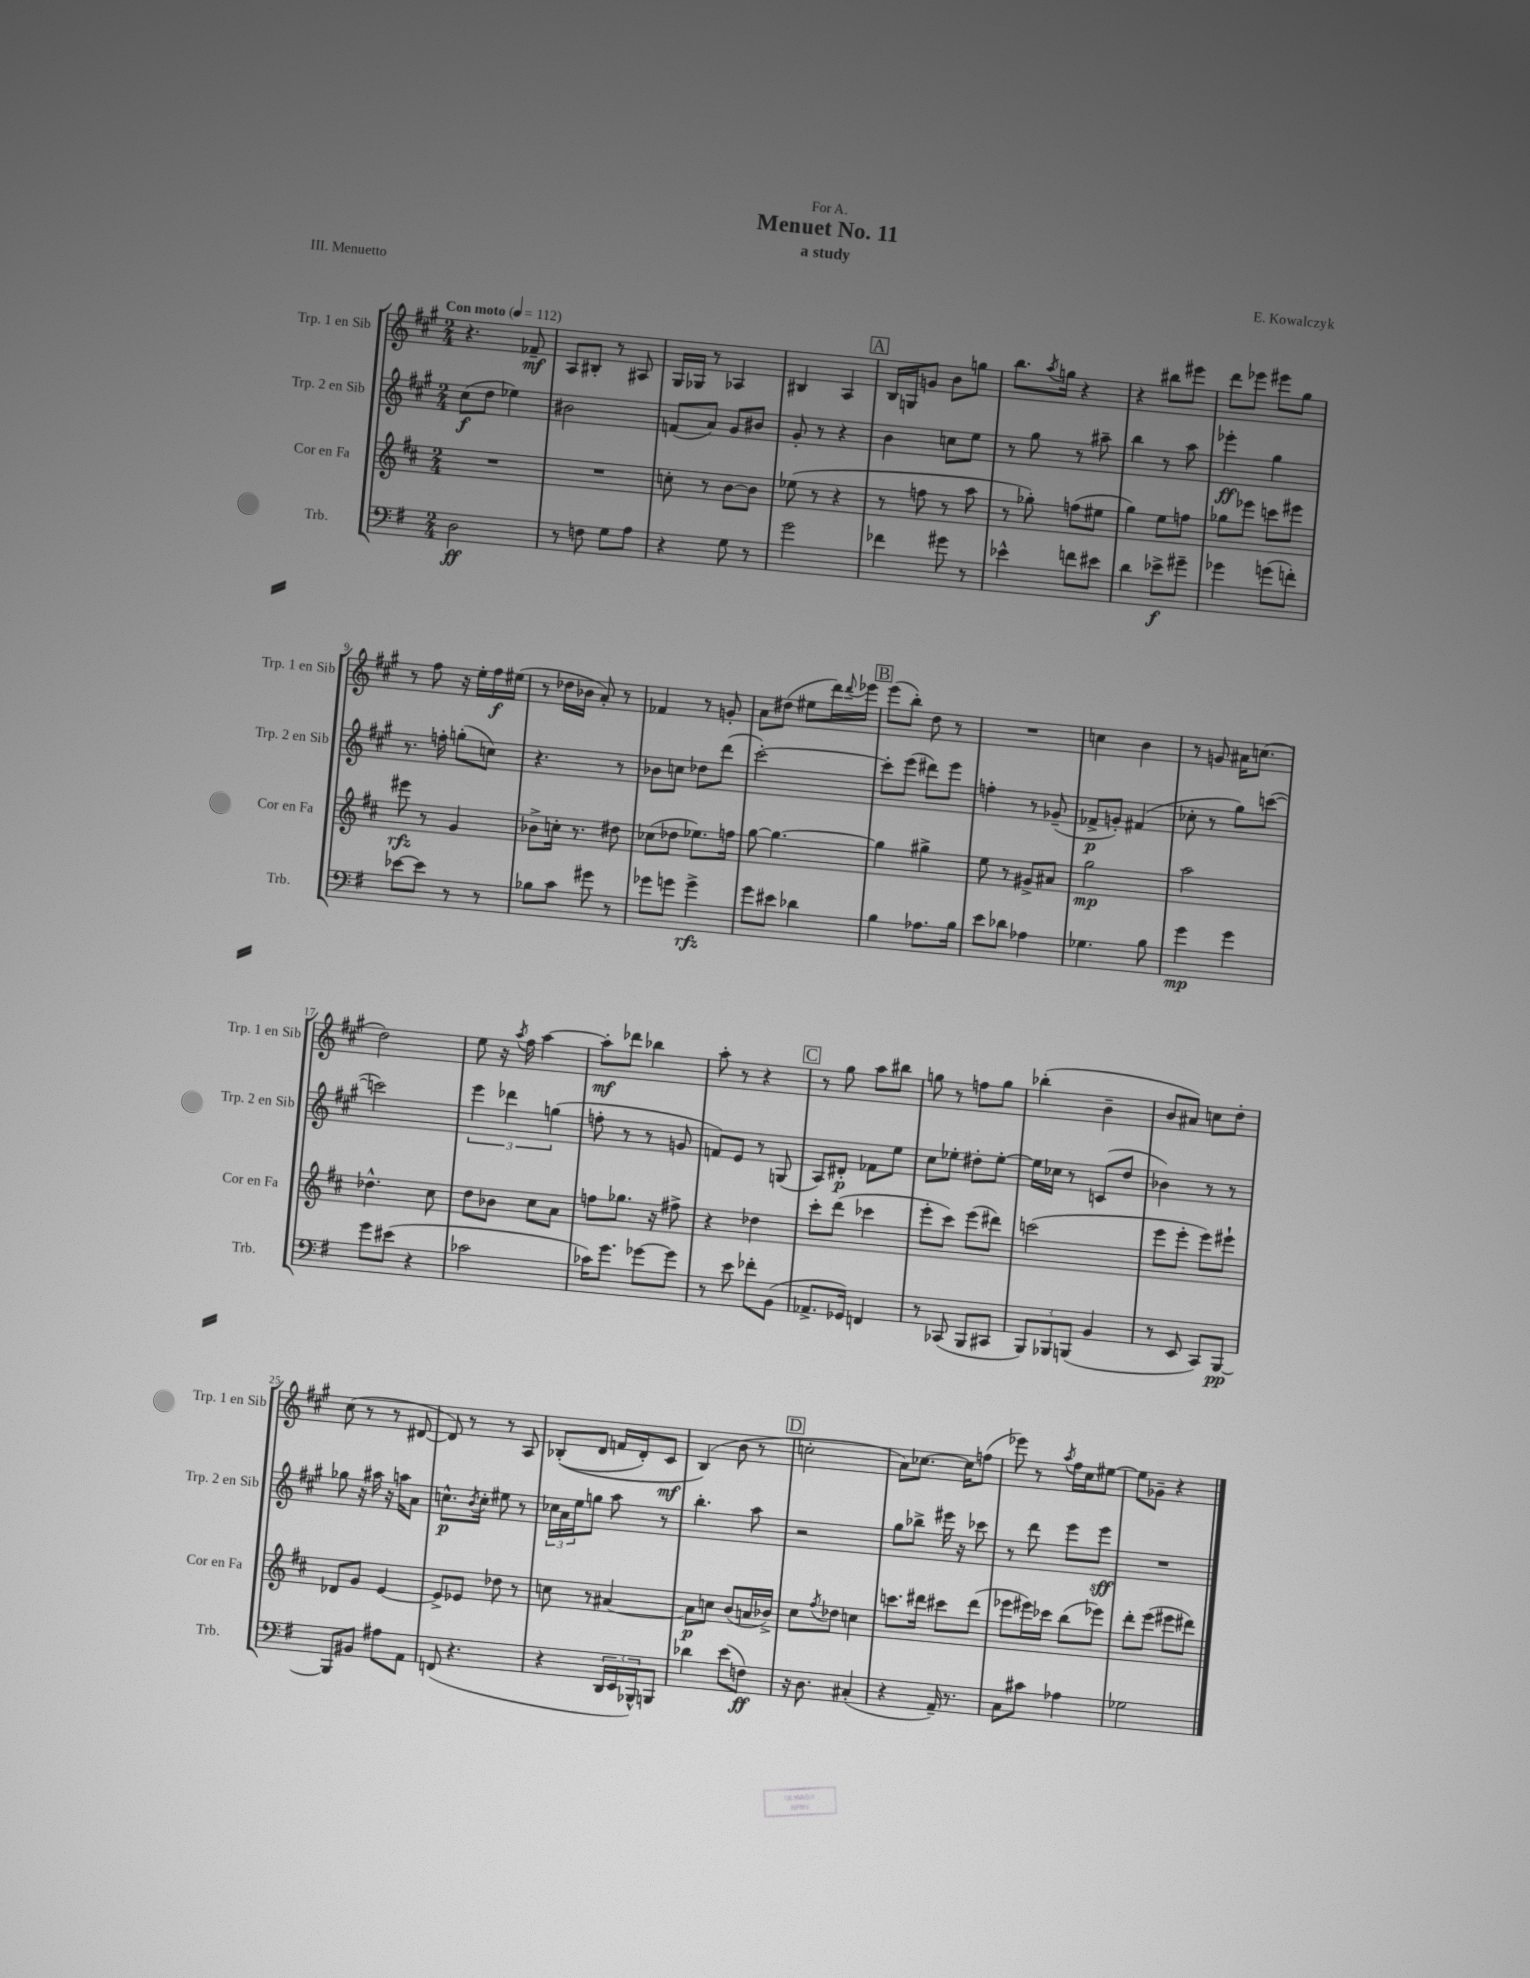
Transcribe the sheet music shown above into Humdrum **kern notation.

**kern	**dynam	**kern	**dynam	**kern	**dynam	**kern	**dynam
*part4	*part4	*part3	*part3	*part2	*part2	*part1	*part1
*staff4	*staff4	*staff3	*staff3	*staff2	*staff2	*staff1	*staff1
*I"Trb.	*	*I"Cor en Fa	*	*I"Trp. 2 en Sib	*	*I"Trp. 1 en Sib	*
*I'Trb.	*	*I'Cor en Fa	*	*I'Trp. 2 en Sib	*	*I'Trp. 1 en Sib	*
*clefF4	*	*clefG2	*	*clefG2	*	*clefG2	*
*k[f#]	*	*k[f#c#]	*	*k[f#c#g#]	*	*k[f#c#g#]	*
*M2/4	*	*M2/4	*	*M2/4	*	*M2/4	*
*MM112	*	*MM112	*	*MM112	*	*MM112	*
=1	=1	=1	=1	=1	=1	=1	=1
!	!	!	!	!	!	!LO:TX:a:B:t=Con moto	!
2D\	ff	2r	.	(8cc#\L	f	4.r	.
.	.	.	.	8dd\J	.	.	.
.	.	.	.	4ee-X\)	.	.	.
.	.	.	.	.	.	8f-X~/	mf
=2	=2	=2	=2	=2	=2	=2	=2
8r	.	2r	.	2b#X\	.	8A/L	.
8Fn\	.	.	.	.	.	8B#X'/J	.
8G\L	.	.	.	.	.	8r	.
8A\J	.	.	.	.	.	8A#X/	.
=3	=3	=3	=3	=3	=3	=3	=3
4r	.	8ccn'\	.	(8fn/L	.	16G#/LL	.
.	.	.	.	.	.	16G-X/JJ	.
.	.	8r	.	8a/J)	.	8r	.
8G\	.	[8b\L	.	8g#/L	.	4A-X/	.
8r	.	8b\J]	.	8b#X/J	.	.	.
=4	=4	=4	=4	=4	=4	=4	=4
2g\	.	(8ee-X\	.	8g#'/	.	4B#X/	.
.	.	8r	.	8r	.	.	.
.	.	4r	.	4r	.	4A/	.
!!LO:REH:place=s1:t=A
=5	=5	=5	=5	=5	=5	=5	=5
4f-X\	.	8r	.	4b\	.	16B/LL	.
.	.	.	.	.	.	16Gn/J	.
.	.	8ffn\	.	.	.	8gn/J	.
8g#X\	.	8r	.	8ccn\L	.	8b\L	.
8r	.	8aa\	.	8ee\J	.	8ggn\J	.
=6	=6	=6	=6	=6	=6	=6	=6
4e-X^^\	.	8r	.	8r	.	8.bb\L	.
.	.	8gg-X'\)	.	8gg#\	.	.	.
.	.	.	.	.	.	8qaa/	.
.	.	.	.	.	.	16ggn\Jk	.
8fn\L	.	(8ffn\L	.	8r	.	4r	.
8e#X\J	.	8ee#X\J	.	8aa#X~\	.	.	.
=7	=7	=7	=7	=7	=7	=7	=7
4d\	.	4gg\)	.	4bb\	.	4r	.
8e-X^\L	f	8ee\L	.	8r	.	8bb#X\L	.
8g#X~\J	.	8ffn\J	.	8aa\	.	8eee#X\J	.
=8	=8	=8	=8	=8	=8	=8	=8
4g-X\	.	8gg-X\L	.	4eee-X'\	ff	8ddd\L	.
.	.	8eee-X\J	.	.	.	8eee-X\J	.
(8gn\L	.	8cccn\L	.	4gg#\	.	8eee#X\L	.
8fn'\J)	.	8eee#X\J	.	.	.	8gg#\J	.
!!LO:LB:g=z
=9	=9	=9	=9	=9	=9	=9	=9
[8e-X\L	.	8eee#X\	rfz	8.r	.	8r	.
8e-\J]	.	8r	.	.	.	8ff#\	.
.	.	.	.	16ffn'\	.	.	.
8r	.	4g/	.	(8ggn'\L	.	16r	.
.	.	.	.	.	.	16ee'\LL	.
8r	.	.	.	8ccn\J)	.	16ff#\	f
.	.	.	.	.	.	(16ee#X\JJ	.
=10	=10	=10	=10	=10	=10	=10	=10
8B-X\L	.	8b-X^\L	.	4.r	.	8r	.
8c\J	.	16ccn'\Jk	.	.	.	16dd-X\LL	.
.	.	8.r	.	.	.	16b-X\JJ	.
8g#X\	.	.	.	.	.	8a'/)	.
8r	.	8dd#X\	.	8r	.	8r	.
=11	=11	=11	=11	=11	=11	=11	=11
8g-X\L	.	(8cc-X\L	.	8b-X\L	.	4f-X/	.
8gn\J	.	8dd-X\J	.	8ccn\J	.	.	.
4g^\	rfz	8.ee-X\L)	.	8dd-X\L	.	8r	.
.	.	.	.	(8ddd\J	.	8gn'/	.
.	.	16ffn\Jk	.	.	.	.	.
=12	=12	=12	=12	=12	=12	=12	=12
8g\L	.	[8gg\	.	[2ccc#'\)	.	8a\L	.
8e#X\J	.	4.gg\_	.	.	.	(8dd#X\J	.
4d-X\	.	.	.	.	.	8ee#X\L	.
.	.	.	.	.	.	16ddd\L)	.
.	.	.	.	.	.	8qqddd/	.
.	.	.	.	.	.	16eee-X\JJ	.
!!LO:REH:place=s1:t=B
=13	=13	=13	=13	=13	=13	=13	=13
4B\	.	4gg\]	.	8ccc#'\L]	.	(8eee\L	.
.	.	.	.	(8eee\J	.	8bb'\J)	.
8.A-X\L	.	4gg#X^\	.	8ddd#X\L)	.	8dd\	.
.	.	.	.	8eee\J	.	8r	.
16B\Jk	.	.	.	.	.	.	.
=14	=14	=14	=14	=14	=14	=14	=14
8e\L	.	8ee\	.	4ffn'\	.	2r	.
8d-X\J	.	8r	.	.	.	.	.
4A-X\	.	8g#X^/L	.	8r	.	.	.
.	.	8a#X/J	.	(8g-X~/	.	.	.
=15	=15	=15	=15	=15	=15	=15	=15
4.G-X\	.	2gg\	mp	8f-X^/L	p	4ccn\	.
.	.	.	.	8gn'/J)	.	.	.
.	.	.	.	(4f#X/	.	4b\	.
8B\	.	.	.	.	.	.	.
=16	=16	=16	=16	=16	=16	=16	=16
4g\	mp	2aa\	.	8cc-X'\	.	8r	.
.	.	.	.	8r	.	8gn/	.
4g\	.	.	.	8gg#\L)	.	16a#X\KL	.
.	.	.	.	.	.	(8.ccn\J	.
.	.	.	.	([8cccn\J	.	.	.
!!LO:LB:g=z
=17	=17	=17	=17	=17	=17	=17	=17
8g\L	.	4.dd-X^^\	.	2cccn\])	.	2dd\)	.
(8e#X\J	.	.	.	.	.	.	.
4r	.	.	.	.	.	.	.
.	.	8cc#\	.	.	.	.	.
=18	=18	=18	=18	=18	=18	=18	=18
2c-X\	.	8dd\L	.	6eee\	.	8ee\	.
.	.	8b-X\J	.	.	.	16r	.
.	.	.	.	6ddd-X\	.	.	.
.	.	.	.	.	.	8qaa/	.
.	.	.	.	.	.	16ff#\	.
.	.	8cc#\L	.	.	.	[4aa\	.
.	.	.	.	(6ggn\	.	.	.
.	.	8a\J	.	.	.	.	.
=19	=19	=19	=19	=19	=19	=19	=19
16c-X\KL)	.	8ffn\L	.	8ffn'\	.	8aa'\L]	mf
8.g\J	.	.	.	.	.	.	.
.	.	8.gg-X\J	.	8r	.	8ddd-X\J	.
[8g-X\L	.	.	.	8r	.	4bb-X\	.
.	.	16r	.	.	.	.	.
8g-\J]	.	8ff#X^\	.	8gn/	.	.	.
=20	=20	=20	=20	=20	=20	=20	=20
8r	.	4r	.	8fn/L)	.	8aa'\	.
8e\	.	.	.	8e/J	.	8r	.
8f-X'\L	.	4dd-X\	.	8r	.	4r	.
(8BB\J	.	.	.	(8Gn/	.	.	.
!!LO:REH:place=s1:t=C
=21	=21	=21	=21	=21	=21	=21	=21
8.AA-X^/L	.	8ccc#'\L	.	8A/L)	.	8r	.
.	.	(8ddd\J	.	8d#X'/J	p	8gg#\	.
16GG-X/Jk)	.	.	.	.	.	.	.
4FFn/	.	4ccc-X\	.	8f-X\L	.	8aa\L	.
.	.	.	.	8ee\J	.	8bb#X\J	.
=22	=22	=22	=22	=22	=22	=22	=22
8r	.	8eee'\L	.	8cc#\L	.	8ggn\	.
(8CC-X/	.	8ccc#\J)	.	8ee-X'\J	.	8r	.
8BBB/L	.	(8eee\L	.	8dd#X'\L	.	8ffn\L	.
8CC#X/J	.	8ddd#X\J)	.	[8ee-'\J	.	8gg\J	.
=23	=23	=23	=23	=23	=23	=23	=23
12BBB/L)	.	(2cccn\	.	16ee-\LL]	.	(4bb-X'\	.
.	.	.	.	16cc-X\JJ	.	.	.
12BBB-X/	.	.	.	.	.	.	.
.	.	.	.	8r	.	.	.
(12BBBn/J	.	.	.	.	.	.	.
4BB/	.	.	.	(8cn/L	.	4b~\	.
.	.	.	.	8dd/J	.	.	.
=24	=24	=24	=24	=24	=24	=24	=24
8r	.	8eee\L	.	4b-X\)	.	8b/L	.
8EE/	.	8eee'\J	.	.	.	8a#X/J)	.
8CC/L)	.	8eee\L)	.	8r	.	8ccn\L	.
[8BBB/J	pp	8eee#X`\J	.	8r	.	8dd'\J	.
!!LO:LB:g=z
=25	=25	=25	=25	=25	=25	=25	=25
8BBB/L]	.	8d-X/L	.	8gg-X\	.	(8cc#\	.
8BB#X/J	.	8g/J	.	16r	.	8r	.
.	.	.	.	16aa#X\	.	.	.
8A#X\L	.	[4e/	.	16r	.	8r	.
.	.	.	.	16aan\KL	.	.	.
8AA\J	.	.	.	8a\J	.	[8d#X/	.
=26	=26	=26	=26	=26	=26	=26	=26
(8FFn/	.	8e^/L]	.	8.ccn^^\L	p	8d#/])	.
4.r	.	8e-X/J	.	.	.	8r	.
.	.	.	.	8qb/	.	.	.
.	.	.	.	16cc'\Jk	.	.	.
.	.	8dd-X\	.	8ee#X\	.	8r	.
.	.	8r	.	8r	.	8A/	.
=27	=27	=27	=27	=27	=27	=27	=27
4r	.	8ccn\	.	24cc-X\LL	.	((8B-X'/L	.
.	.	.	.	24a\	.	.	.
.	.	.	.	24ee\J	.	.	.
.	.	8r	.	8ggn\J	.	8d/J	.
24DD/LL	.	[4a#X/	.	8aa\	.	16fn/LL	.
24EE/	.	.	.	.	.	.	.
.	.	.	.	.	.	16d'/J)	.
24BBB-X^^/J)	.	.	.	.	.	.	.
8BBBn/J	.	.	.	8r	.	8c#/J	mf
=28	=28	=28	=28	=28	=28	=28	=28
4d-X\	.	8a#\L]	p	4.bb'\	.	(4B/)	.
.	.	8ccn\J	.	.	.	.	.
(8e\L	.	(8b/L	.	.	.	8b\	.
8Fn\J)	ff	16an/L	.	8aa\	.	8r	.
.	.	16b-X^/JJ)	.	.	.	.	.
!!LO:REH:place=s1:t=D
=29	=29	=29	=29	=29	=29	=29	=29
16r	.	8cc#\L	.	2r	.	2ccn'\	.
8.D\	.	.	.	.	.	.	.
.	.	8qff#/	.	.	.	.	.
.	.	8dd-X\J	.	.	.	.	.
(4C#X'/	.	4ccn\	.	.	.	.	.
=30	=30	=30	=30	=30	=30	=30	=30
4r	.	8.cccn\L	.	8gg#\L	.	8a\L)	.
.	.	.	.	8bb-X^\J	.	[8.cc-X\J	.
.	.	16ddd#X\Jk	.	.	.	.	.
16AA~/)	.	8ccc#X\L	.	16eee#X\	.	.	.
8.r	.	.	.	16r	.	16cc-\KL]	.
.	.	(8ddd#\J	.	8ccc-X\	.	(8ffn\J	.
=31	=31	=31	=31	=31	=31	=31	=31
8C\L	.	8eee-X\L	.	8r	.	8eee-X\)	.
8c#X\J	.	16eee#X\L)	.	8ddd\	.	8r	.
.	.	16ccc-X\JJ	.	.	.	.	.
.	.	.	.	.	.	8qaa/	.
4A-X\	.	(8bb\L	.	8eee\L	.	16ff#\LL	.
.	.	.	.	.	.	16cc#\J	.
.	.	8eee-X\J)	.	8eee\J	sff	[8ee#X\J	.
=32	=32	=32	=32	=32	=32	=32	=32
2G-X\	.	8ddd'\L	.	2r	.	8ee#\L]	.
.	.	(8eee\J	.	.	.	8g-X~\J	.
.	.	8eee#X\L	.	.	.	4r	.
.	.	8ddd#X\J)	.	.	.	.	.
==	==	==	==	==	==	==	==
*-	*-	*-	*-	*-	*-	*-	*-
